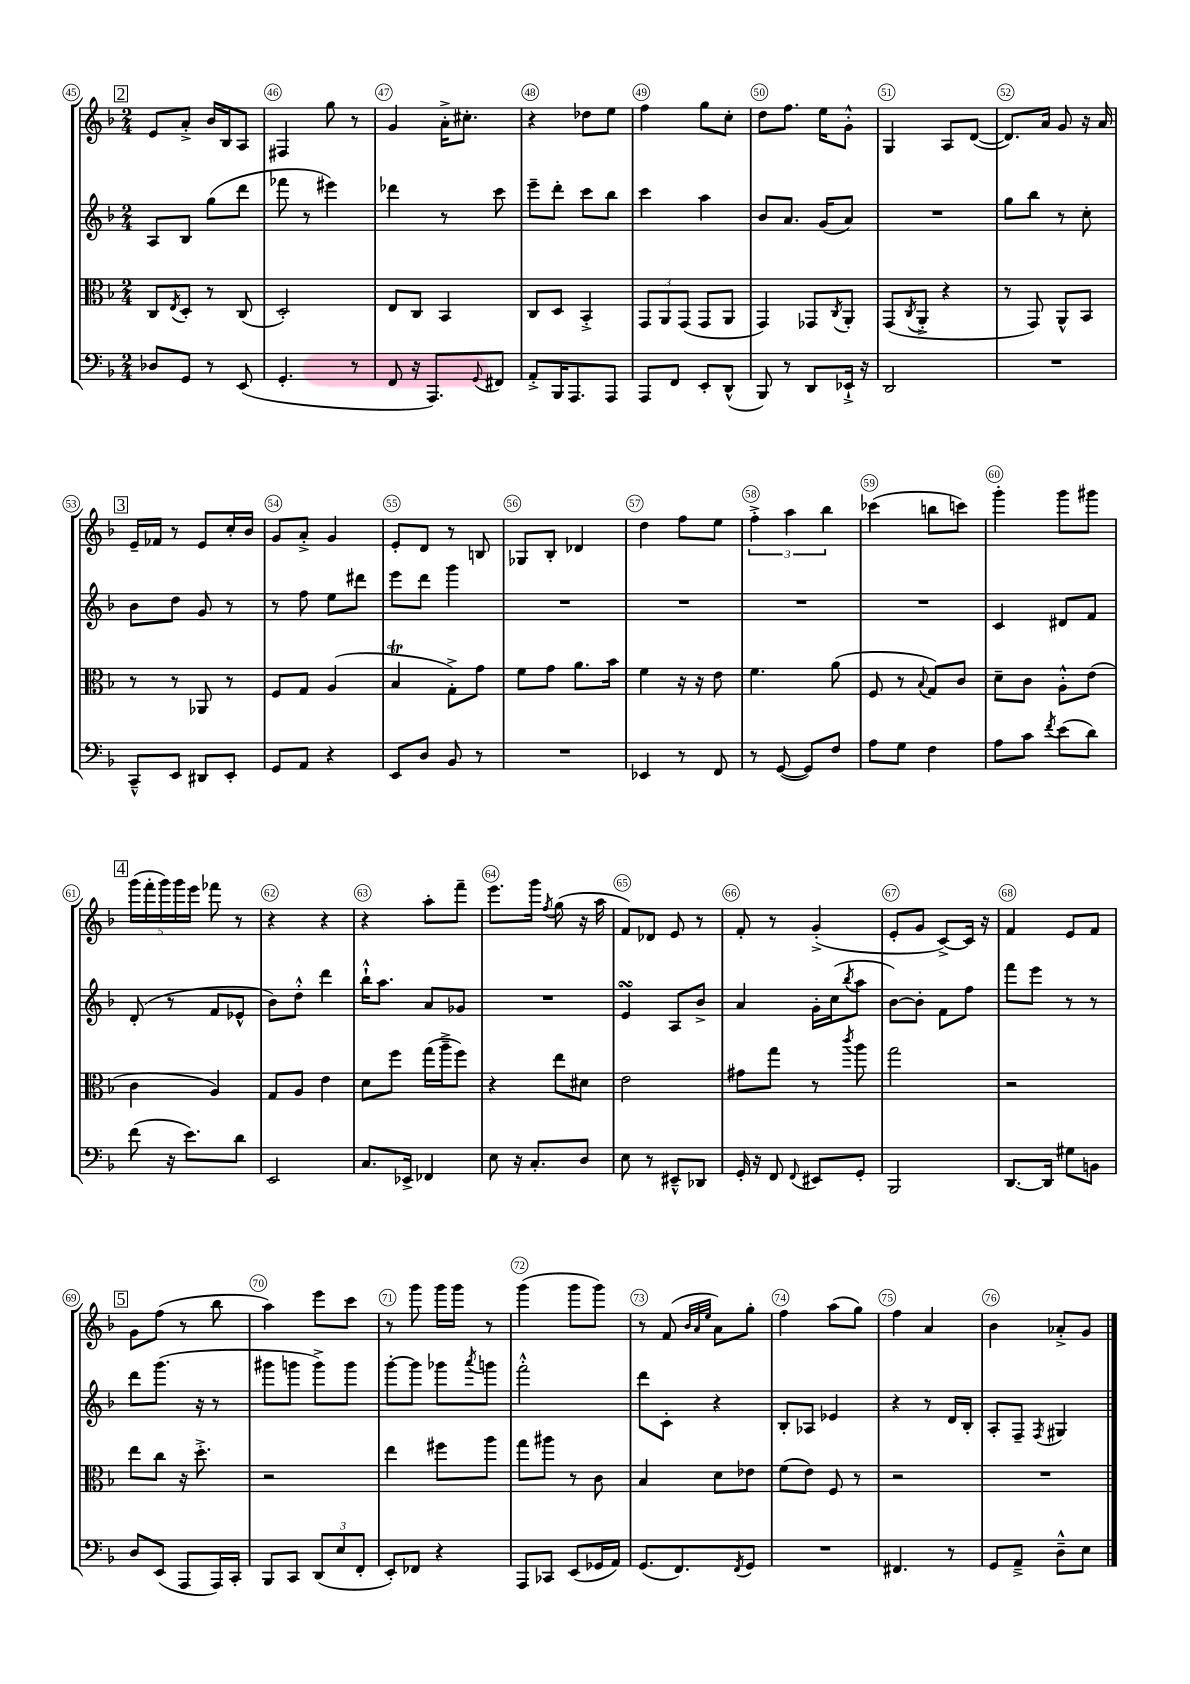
<<
\new StaffGroup <<
\new Staff = "s0" {
    \clef treble \key f \major \numericTimeSignature \time 2/4
    \mark \markup { \box "2" } e'8 a'8-.-> bes'16 bes16 a8 |
    fis4 g''8 r8 |
    g'4 a'16-.-> cis''8.-. |
    r4 des''8 e''8 |
    f''4 g''8 c''8-. |
    d''8 f''8. e''16 g'8-.-^ |
    g4 a8 d'8~( |
    d'8.) a'16 g'8 r16 a'16 |
    \mark \markup { \box "3" } e'16-- fes'16 r8 e'8 c''16-. bes'16 |
    g'8 a'8-.-> g'4 |
    e'8-. d'8 r8 b8 |
    ges8 bes8-. des'4 |
    d''4 f''8 e''8 |
    \tuplet 3/2 { f''4-.-> a''4 bes''4 } |
    ces'''4( b''8 c'''8) |
    g'''4-. g'''8 gis'''8 |
    \mark \markup { \box "4" } \tuplet 5/4 { g'''16( f'''16-. g'''16) g'''16 e'''16 } fes'''8 r8 |
    r4 r4 |
    r4 a''8-. f'''8-- |
    e'''8. g'''16 \acciaccatura { f''8 } g''8( r16 a''16 |
    f'8) des'8 e'8 r8 |
    f'8-. r8 g'4-.->( |
    e'8-. g'8 c'8~->) c'16 r16 |
    f'4 e'8 f'8 |
    \mark \markup { \box "5" } g'8 f''8( r8 bes''8 |
    a''4) e'''8 c'''8 |
    r8 g'''8 g'''16 g'''16 r8 |
    g'''4( g'''8 g'''8) |
    r8 f'8( \grace { bes'32 a'32 e''32 } a'8) g''8-. |
    f''4 a''8( g''8) |
    f''4 a'4 |
    bes'4 aes'8-.-> g'8 \bar "|." |
}
\new Staff = "s1" {
    \clef treble \key f \major \numericTimeSignature \time 2/4
    \mark \markup { \box "2" } a8 bes8 g''8( d'''8 |
    fes'''8 r8 eis'''4) |
    des'''4 r8 c'''8 |
    e'''8-- d'''8-. c'''8 bes''8 |
    c'''4 a''4 |
    bes'8 a'8. g'16( a'8) |
    R2 |
    g''8 bes''8 r8 c''8-. |
    \mark \markup { \box "3" } bes'8 d''8 g'8 r8 |
    r8 f''8 e''8 dis'''8 |
    e'''8 d'''8 g'''4 |
    R2 |
    R2 |
    R2 |
    R2 |
    c'4 dis'8 f'8 |
    \mark \markup { \box "4" } d'8-.( r8 f'8 ees'8-^ |
    bes'8) d''8-.-^ d'''4 |
    bes''16-!-^ a''8. a'8 ges'8 |
    R2 |
    e'4\turn a8 bes'8-> |
    a'4 g'16-. c''16( \acciaccatura { bes''8 } a''8 |
    bes'8~) bes'8-. f'8 f''8 |
    f'''8 e'''8 r8 r8 |
    \mark \markup { \box "5" } d'''8 g'''8.( r16 r8 |
    gis'''8 g'''8 g'''8->) g'''8 |
    g'''8~-. g'''8 ges'''8 \acciaccatura { a'''8 } g'''8 |
    f'''2-.-^ |
    d'''8 c'8-. r4 |
    bes8-. aes8 ees'4 |
    r4 r8 d'16 bes16-. |
    a8-. f8-- \acciaccatura { f8 } gis4 \bar "|." |
}
\new Staff = "s2" {
    \clef alto \key f \major \numericTimeSignature \time 2/4
    \mark \markup { \box "2" } c8 \acciaccatura { e8 } d8-. r8 c8( |
    d2-.) |
    e8 c8 bes,4 |
    c8 d8 bes,4-.-> |
    \tuplet 3/2 { g,8 a,8 g,8( } g,8 a,8 |
    g,4) ges,8 \acciaccatura { c8 } a,8-. |
    g,8( \acciaccatura { c8 } a,8-.-> r4 |
    r8 g,8) a,8-^ bes,8 |
    \mark \markup { \box "3" } r8 r8 aes,8 r8 |
    f8 g8 a4( |
    bes4\trill g8-.->) g'8 |
    f'8 g'8 a'8. bes'16 |
    f'4 r16 r16 e'8 |
    f'4. a'8( |
    f8 r8 \appoggiatura { bes8 } g8) c'8 |
    d'8-- c'8 a8-.-^ e'8( |
    \mark \markup { \box "4" } c'4 a4) |
    g8 a8 e'4 |
    d'8 f''8 g''16( a''16---> f''8) |
    r4 e''8 dis'8 |
    e'2 |
    gis'8 g''8 r8 \acciaccatura { c'''8 } a''8 |
    g''2 |
    r2 |
    \mark \markup { \box "5" } e''8 c''8 r16 d''8.-.-> |
    r2 |
    e''4 fis''8 a''8 |
    g''8 ais''8 r8 c'8 |
    bes4 d'8 ees'8 |
    f'8( e'8) f8 r8 |
    r2 |
    R2 \bar "|." |
}
\new Staff = "s3" {
    \clef bass \key f \major \numericTimeSignature \time 2/4
    \mark \markup { \box "2" } des8 g,8 r8 e,8( |
    g,4.-. r8 |
    f,8 r16 a,,8.) \appoggiatura { g,8 } fis,8 |
    a,8-.-> bes,,16 a,,8. a,,8 |
    a,,8 f,8 e,8-. d,8-^( |
    bes,,8) r8 d,8 ees,16-!-> r16 |
    d,2 |
    R2 |
    \mark \markup { \box "3" } c,8---^ e,8 dis,8 e,8-. |
    g,8 a,8 r4 |
    e,8 d8 bes,8 r8 |
    R2 |
    ees,4 r8 f,8 |
    r8 g,8~( g,8) f8 |
    a8 g8 f4 |
    a8 c'8 \acciaccatura { f'8 } e'8( d'8) |
    \mark \markup { \box "4" } f'8( r16 e'8.) d'8 |
    e,2 |
    c8. ees,16-> fes,4 |
    e8 r16 c8.-. d8 |
    e8 r8 eis,8---^ des,8 |
    g,16-. r16 f,8 \appoggiatura { f,8 } eis,8 g,8-. |
    bes,,2 |
    d,8.~ d,16 gis8 b,8 |
    \mark \markup { \box "5" } d8 e,8( a,,8 a,,16) c,16-. |
    bes,,8 c,8 \tuplet 3/2 { d,8( e8 f,8-. } |
    e,8-.) fes,8 r4 |
    a,,8 ces,8 e,8( ges,16 a,16) |
    g,8.( f,8.) \acciaccatura { f,8 } g,8 |
    R2 |
    fis,4. r8 |
    g,8 a,8---> d8---^ e8 \bar "|." |
}
>>
>>
\layout { \context { \Score currentBarNumber = #45 \override BarNumber.break-visibility = ##(#f #t #t) barNumberVisibility = #all-bar-numbers-visible \override BarNumber.stencil = #(make-stencil-circler 0.1 0.3 ly:text-interface::print) } }
